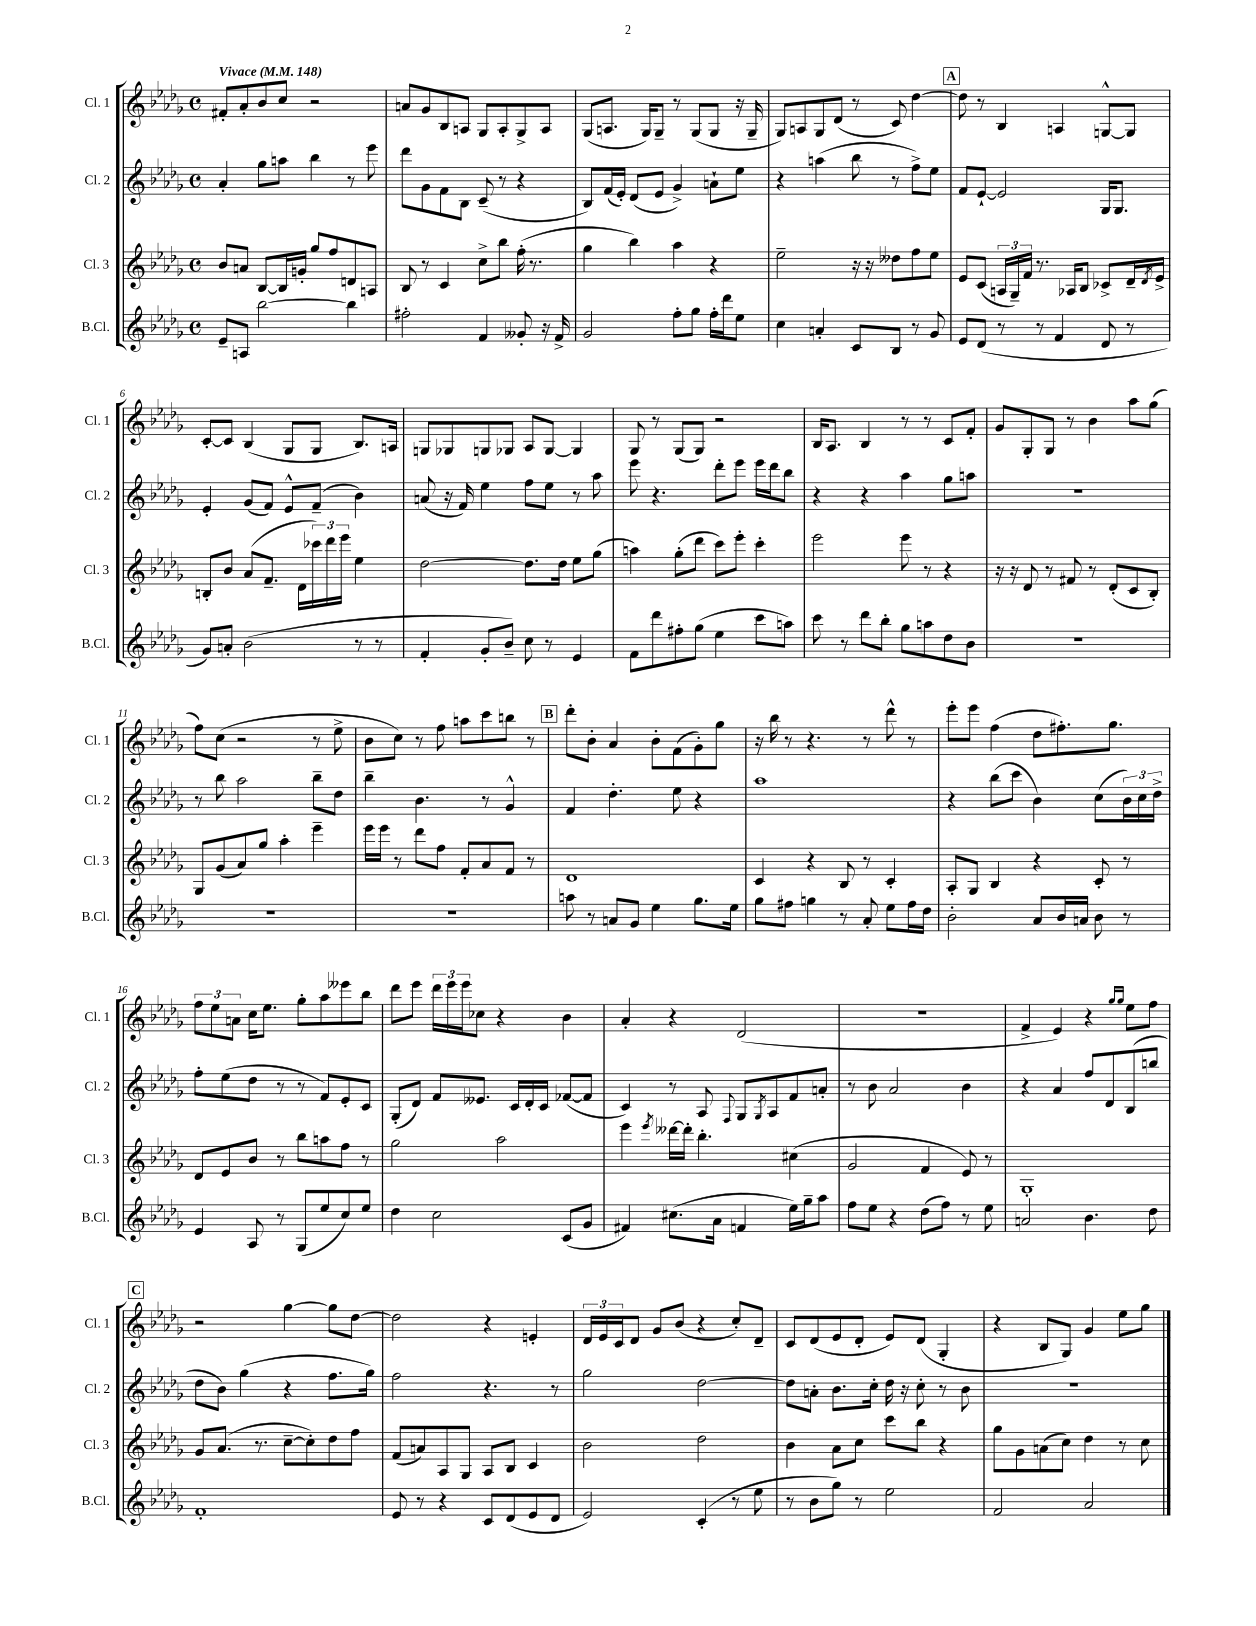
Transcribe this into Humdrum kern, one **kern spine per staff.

**kern	**kern	**kern	**kern
*staff4	*staff3	*staff2	*staff1
*clefG2	*clefG2	*clefG2	*clefG2
*k[b-e-a-d-g-]	*k[b-e-a-d-g-]	*k[b-e-a-d-g-]	*k[b-e-a-d-g-]
*M4/4	*M4/4	*M4/4	*M4/4
*met(c)	*met(c)	*met(c)	*met(c)
*MM148	*MM148	*MM148	*MM148
8e-~/L	8b-/L	4a-'/	8f#'/L
8A/J	8a/J	.	8a-'/
[2bb-\	[8B-/L	8gg-\L	8b-/
.	16B-/]L	8aa\J	8cc/J
.	16g'/JJ	.	.
.	8gg-/L	4bb-\	2r
.	8ff/	.	.
4bb-\]	8d/	8r	.
.	8A/J	8eee-\	.
=	=	=	=
2ff#'\	8B-/	8ddd-\L	8a/L
.	8r	8g-\	8g-/
.	4c/	8f\	8B-/
.	.	8B-\J	8A/J
4f/	8cc^\L	(8c~/	8G-/L
.	8bb-\J	8r	8A'/
8g--'/	(16ff'\	4r	8G-^/
.	8.r	.	.
16r	.	.	8A/J
16f^/	.	.	.
=	=	=	=
2g-/	4gg-\	8B-/L)	(8G-/L
.	.	(16f/L	8.A/J
.	.	16e-'/JJ)	.
.	4bb-\)	(8d-/L	.
.	.	.	16G-/LK)
.	.	8e-/J	8G-~/J
8ff'\L	4aa-\	4g-^/)	8r
8gg-\J	.	.	(8G-/L
16ff'\LL	4r	8a`\L	8G-/J
16ddd-\J	.	.	.
8ee-\J	.	8ee-\J	16r
.	.	.	16G-~/
=	=	=	=
4cc\	2ee-~\	4r	8G-/L)
.	.	.	8A/
4a'/	.	(4aa\	8G-/
.	.	.	(8d-/J
8c/L	16r	8bb-\	8r
.	16r	.	.
8B-/J	8dd--\L	8r	8c/)
8r	8ff\	8ff^\L)	[4dd-\
8g-/	8ee-\J	8ee-\J	.
=	=	=	=
8e-/L	8e-/L	8f/L	8dd-\]
(8d-/J	(8c/J	[8e-`/J	8r
8r	24A/LL	2e-/]	4B-/
.	24G-~/)	.	.
.	24f/JJ	.	.
8r	8.r	.	.
4f/	.	.	4A/
.	16A-/LK	.	.
.	8B-/J	.	.
8d-/	8c-^/L	16G-/LK	[8G^^/L
.	.	8.G-/J	.
8r	16d-~/L	.	8G/]J
.	8qd-/	.	.
.	16e-^/JJ	.	.
=	=	=	=
8g-/L)	8B'/L	4e-'/	[8c'/L
8a'/J	8b-/J	.	8c/]J
(2b-\	(8a-/L	(8g-/L	(4B-/
.	8.f~/J	8f/J)	.
.	.	8e-^^/L	8G-/L
.	16d-\LL	.	.
.	24ccc-\)	(8f~/J	8G-/J
.	24ddd-\	.	.
.	24eee-\JJ	.	.
8r	4ee-\	4b-\)	8.B-/L)
8r	.	.	.
.	.	.	16A/Jk
=	=	=	=
4f'/	[2dd-\	(8a/	8G/L
.	.	16r	8G-/
.	.	16f/)	.
8g-'/L	.	4ee-\	8G/
8b-~/J)	.	.	8G-/J
8cc\	8.dd-\]L	8ff\L	8A-/L
8r	.	8ee-\J	[8G-/J
.	16dd-\Jk	.	.
4e-/	8ee-\L	8r	4G-/]
.	(8gg-\J	8aa-\	.
=	=	=	=
8f\L	4aa\)	8eee-\	8G-/
8ddd-\	.	4.r	8r
8ff#'\	(8gg-'\L	.	(8G-/L
(8gg-\J	8ddd-\J	.	8G-/J)
4ee-\	8ccc\L)	8ddd-'\L	2r
.	8eee-'\J	8eee-\J	.
8ccc\L	4ccc'\	16eee-\LL	.
.	.	16ddd-\J	.
8aa\J)	.	8bb-\J	.
=	=	=	=
8ccc\	2eee-\	4r	16B-/LK
.	.	.	8.A-/J
8r	.	.	.
8ddd-\L	.	4r	4B-/
8bb-'\J	.	.	.
8gg-\L	8eee-\	4aa-\	8r
8aa\	8r	.	8r
8dd-\	4r	8gg-\L	8c/L
8b-\J	.	8aa\J	8f'/J
=	=	=	=
1r	16r	1r	8g-/L
.	16r	.	.
.	8d-/	.	8G-'/
.	8r	.	8G-/J
.	8f#/	.	8r
.	8r	.	4b-\
.	(8d-'/L	.	.
.	8c/	.	8aa-\L
.	8B-'/J)	.	(8gg-\J
=	=	=	=
1r	8G-/L	8r	8ff\L)
.	(8g-/	8bb-\	(8cc\J
.	8a-/)	2aa-\	2r
.	8gg-/J	.	.
.	4aa-'\	.	.
.	4eee-~\	8bb-~\L	8r
.	.	8dd-\J	8ee-^\
=	=	=	=
1r	16eee-\LL	4bb-~\	8b-\L
.	16eee-\JJ	.	.
.	8r	.	8cc\J)
.	8ddd-\L	4.b-\	8r
.	8ff\J	.	8ff\
.	8f'/L	.	8aa\L
.	8a-/	8r	8ccc\
.	8f/J	4g-^^/	8bb\J
.	8r	.	8r
=	=	=	=
8aa\	1d-	4f/	8ddd-'\L
8r	.	.	8b-'\J
8a/L	.	4.dd-'\	4a-/
8g-/J	.	.	.
4ee-\	.	.	8b-'\L
.	.	8ee-\	(8f\
8.gg-\L	.	4r	8g-'\)
.	.	.	8gg-\J
16ee-\Jk	.	.	.
=	=	=	=
8gg-\L	4c/	1aa-	16r
.	.	.	16bb-\
8ff#\J	.	.	8r
4gg\	4r	.	4.r
8r	8B-/	.	.
8a-'/	8r	.	8r
8ee-\L	4c'/	.	8ddd-^^\
16ff#\L	.	.	8r
16dd-\JJ	.	.	.
=	=	=	=
2b-'\	8A-'/L	4r	8eee-'\L
.	8G-/J	.	8eee-\J
.	4B-/	(8bb-\L	(4ff\
.	.	8ccc\J	.
8a-/L	4r	4b-\)	8dd-\L
16b-/L	.	.	8.ff#'\)
16a/JJ	.	.	.
8b-\	8c'/	(8cc\L	.
.	.	.	8.gg-\J
8r	8r	24b-\L)	.
.	.	24cc\	.
.	.	24dd-^\JJ	.
=	=	=	=
4e-/	8d-/L	8ff'\L	12ff\L
.	.	.	12ee-\
.	8e-/	(8ee-\	.
.	.	.	12a\J
8A-/	8b-/J	8dd-\J	16cc\LK
.	.	.	8.ee-\J
8r	8r	8r	.
(8G-/L	8bb-\L	8r	8gg-'\L
8ee-/	8aa\	8f/L)	8aa-\
8cc/)	8ff\J	8e-'/	8eee--\
8ee-/J	8r	8c/J	8bb-\J
=	=	=	=
4dd-\	2gg-\	(8G-'/L	8ddd-\L
.	.	8d-/J)	8eee-\J
2cc\	.	8f/L	24ddd-\LL
.	.	.	24eee-\
.	.	.	24eee-\J
.	.	8.e--/J	8cc-\J
.	2aa-\	.	4r
.	.	16c/LL	.
.	.	16d-'/	.
.	.	16c/JJ	.
(8c/L	.	([8f-/L	4b-\
8g-/J	.	8f-/]J	.
=	=	=	=
4f#/)	4eee-\	4c/)	4a-'/
.	8qeee-/	.	.
(8.cc#\L	[16ddd--\LL	8r	4r
.	16ddd--'\]JJ	.	.
.	4.bb-'\	8A-/	.
16a-\Jk	.	.	.
.	.	8qqF/	.
4f/	.	8G-/L	(2d-/
.	.	8qG-/	.
.	.	8A-/	.
16ee-\LL)	(4cc#\	8f/	.
16gg-~\J	.	.	.
8aa-\J	.	8a'/J	.
=	=	=	=
8ff\L	2g-/	8r	1r
8ee-\J	.	8b-\	.
4r	.	2a-/	.
(8dd-\L	4f/	.	.
8ff\J)	.	.	.
8r	8e-/)	4b-\	.
8ee-\	8r	.	.
=	=	=	=
2a/	1G-'	4r	4f^/
.	.	4a-/	4e-/)
4.b-\	.	8ff/L	4r
.	.	8d-/	.
.	.	.	16qqgg-/LL
.	.	.	16qqgg-/JJ
.	.	(8B-/	8ee-\L
8dd-\	.	8bb/J	8ff\J
=	=	=	=
1f'	8g-/L	8dd-\L	2r
.	(8.a-/J	8b-\J)	.
.	.	(4gg-\	.
.	8.r	.	.
.	[8cc~\L	4r	[4gg-\
.	8cc'\])	.	.
.	8dd-\	8.ff\L	8gg-\]L
.	8ff\J	.	[8dd-\J
.	.	16gg-\Jk)	.
=	=	=	=
8e-/	(8f/L	2ff\	2dd-\]
8r	8a/)	.	.
4r	8A-/	.	.
.	8G-/J	.	.
8c/L	8A-/L	4.r	4r
(8d-/	8B-/J	.	.
8e-/	4c/	.	4e'/
8d-/J	.	8r	.
=	=	=	=
2e-/)	2b-\	2gg-\	24d-/LL
.	.	.	24e-/
.	.	.	24c/J
.	.	.	8d-/J
.	.	.	8g-/L
.	.	.	(8b-/J
(4c'/	2dd-\	[2dd-\	4r
8r	.	.	8cc'/L)
8ee-\	.	.	8d-~/J
=	=	=	=
8r	4b-\	8dd-\]L	8c/L
8b-\L	.	8a'\J	(8d-/
8gg-\J)	8a-\L	8.b-\L	8e-/
8r	8cc\J	.	8d-'/J
.	.	16cc'\Jk	.
2ee-\	8ccc\L	16dd-\	8e-/L)
.	.	16r	.
.	8bb-\J	8cc'\	(8d-/J
.	4r	8r	4G-'/
.	.	8b-\	.
=	=	=	=
2f/	8gg-\L	1r	4r
.	8g-\	.	.
.	(8a\	.	8B-/L
.	8cc\J)	.	8G-/J)
2a-/	4dd-\	.	4g-/
.	8r	.	8ee-\L
.	8cc\	.	8gg-\J
==	==	==	==
*-	*-	*-	*-
